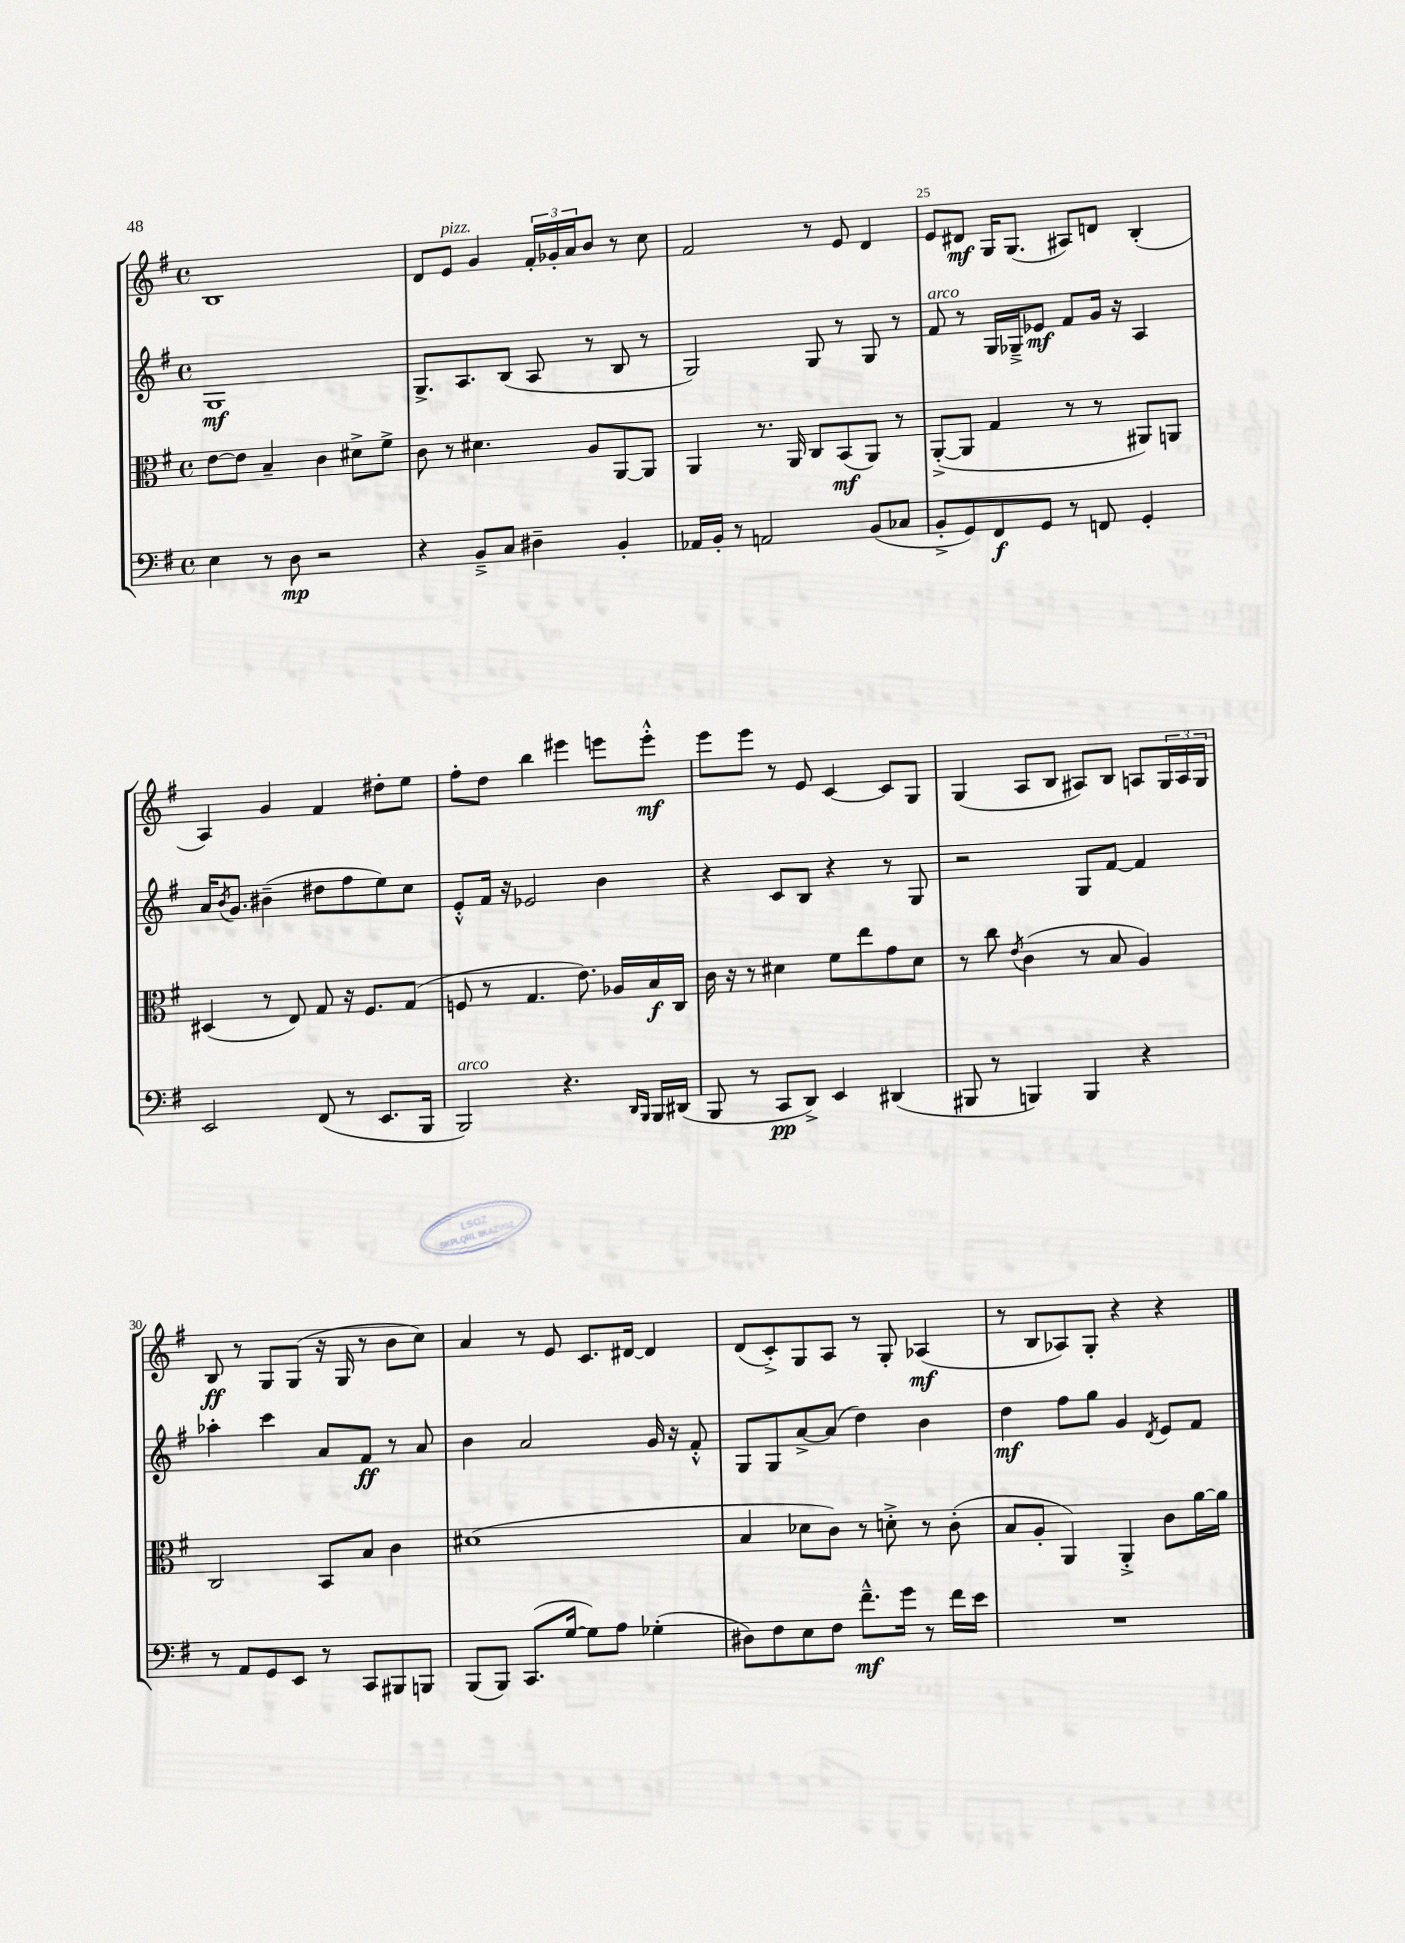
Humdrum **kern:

**kern	**kern	**kern	**kern
*staff4	*staff3	*staff2	*staff1
*clefF4	*clefC3	*clefG2	*clefG2
*k[f#]	*k[f#]	*k[f#]	*k[f#]
*M4/4	*M4/4	*M4/4	*M4/4
*met(c)	*met(c)	*met(c)	*met(c)
4E	[8e	1G	1B
.	8e]	.	.
8r	4B~	.	.
8D	.	.	.
2r	4c	.	.
.	8d#^	.	.
.	8f#^	.	.
=	=	=	=
4r	8c	8.G^	8d
.	8r	.	8e
.	.	8.A	.
8BB~^	4.d#	.	4g
8C	.	(8B	.
4D#~	.	8A	24f#'
.	.	.	24g-'
.	.	.	24a
.	8A	8r	8b
4BB'	[8AA	8B	8r
.	8AA]	8r	8cc
=	=	=	=
16AA-	4AA	2G)	2f#
16BB'	.	.	.
8r	.	.	.
2AA	8.r	.	.
.	16AA	.	.
.	8C	8G	8r
.	(8BB	8r	8e
(8BB	8AA)	8G	4d
8C-	8r	8r	.
=	=	=	=
8BB'^	([8AA'^	8f#	8e
8GG)	8AA]	8r	8d#
8FF#	4G	16G	16G
.	.	16G-~^	(8.G
8GG	.	8e-	.
8r	8r	8f#	8A#)
8FF	8r	16g	8d
.	.	16r	.
4GG'	8AA#)	4A	(4B'
.	8AA	.	.
=	=	=	=
2EE	(4D#	16a	4A)
.	.	8qb	.
.	.	8.g	.
.	8r	(4b#~	4g
.	8E)	.	.
(8FF#	8G	8dd#	4f#
8r	16r	8ff#	.
.	8.F#	.	.
8.EE	.	8ee)	8dd#'
.	(8G	8cc	8ee
16BBB	.	.	.
=	=	=	=
2BBB)	8F	8e'^^	8ff#'
.	8r	16f#	8dd
.	.	16r	.
.	4.G	2e-	4bb
4.r	.	.	4eee#
.	8.e)	.	.
.	.	4b	8eee
.	16A-	.	.
16qqDD	.	.	.
16qqBBB	.	.	.
16BBB	16B	.	8eee'^^
(16DD#	16C	.	.
=	=	=	=
8BBB	16c	4r	8eee
.	16r	.	.
8r	8r	.	8eee
8CC	4d#	8c	8r
8DD^)	.	8B	8e
4EE	8f#	4r	[4c
.	8ee	.	.
(4DD#	8g	8r	8c]
.	8d#	8G	8G
=	=	=	=
8BBB#	8r	2r	(4G
8r	8cc	.	.
.	8qe	.	.
4BBB)	(4c	.	8A
.	.	.	8B
4BBB	8r	8G	8A#)
.	8B	[8f#	8B
4r	4A)	4f#]	8A
.	.	.	24G
.	.	.	24A
.	.	.	24G
=	=	=	=
8r	2C	4aa-'	8B
8AA	.	.	8r
8GG	.	4ccc	8G
8EE	.	.	(8G
8r	8BB	8a	16r
.	.	.	16G
8CC	8B	8f#	8r
8BBB#	4c	8r	8b
8BBB	.	8a	8cc)
=	=	=	=
(8BBB	(1d#	4b	4a
8BBB)	.	.	.
(8.CC	.	2a	8r
.	.	.	8e
[16G	.	.	.
8G])	.	.	8.c
8A	.	.	.
.	.	.	[16d#
(4G-'	.	16g	4d#]
.	.	16r	.
.	.	8f#'^^	.
=	=	=	=
8D#)	4B	8G	(8d
8F#	.	8G	8c'^)
8E	8d-	[8a^	8G
8F#	8c)	(8a]	8A
8.f#~^^	8r	4dd)	8r
.	8d'^	.	8G'
16g	.	.	.
8r	8r	4b	(4A-
16f#	(8c'	.	.
16e	.	.	.
=	=	=	=
1r	8B	4dd	8r
.	8A'	.	8B
.	4AA)	8ff#	8A-)
.	.	8gg	8G'
.	4AA'^	4g	4r
.	.	8qd	.
.	8c	8e	4r
.	[16a	8f#	.
.	16a]	.	.
==	==	==	==
*-	*-	*-	*-
